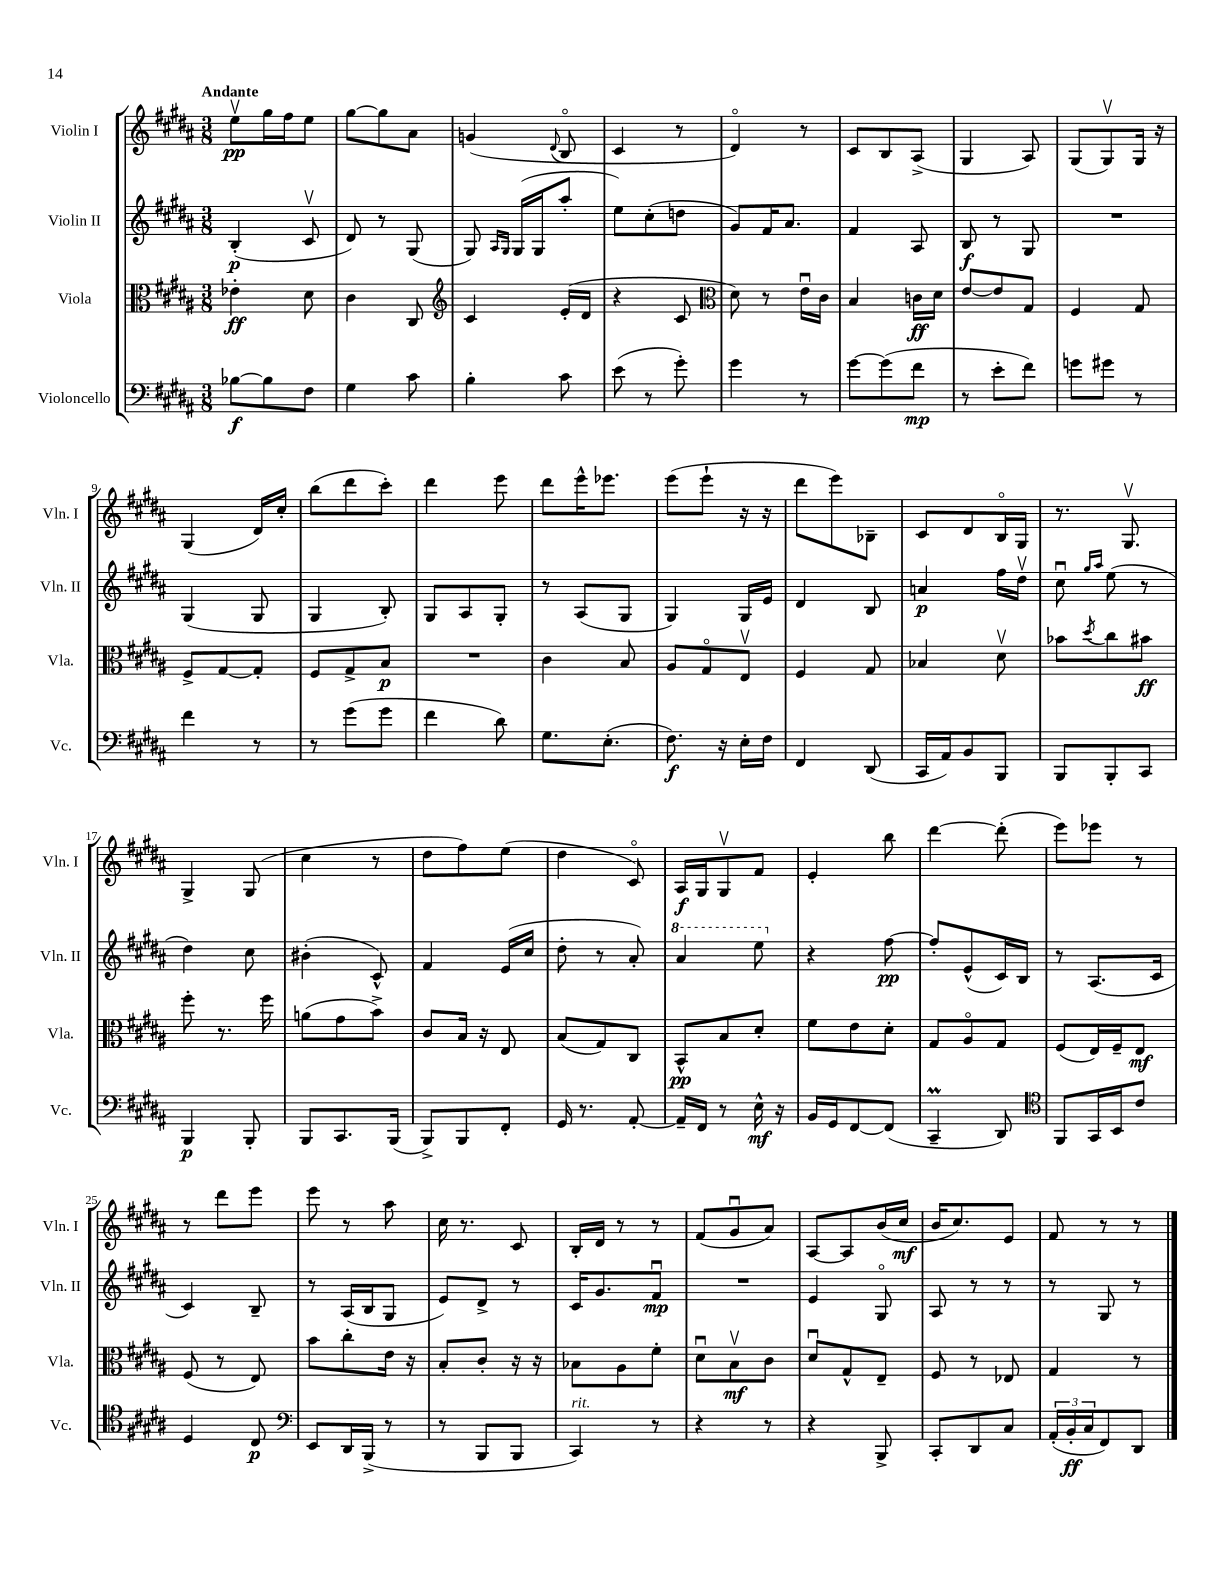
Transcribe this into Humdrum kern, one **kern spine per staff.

**kern	**dynam	**kern	**dynam	**kern	**dynam	**kern	**dynam
*part4	*part4	*part3	*part3	*part2	*part2	*part1	*part1
*staff4	*staff4	*staff3	*staff3	*staff2	*staff2	*staff1	*staff1
*I"Violoncello	*	*I"Viola	*	*I"Violin II	*	*I"Violin I	*
*I'Vc.	*	*I'Vla.	*	*I'Vln. II	*	*I'Vln. I	*
*clefF4	*	*clefC3	*	*clefG2	*	*clefG2	*
*k[f#c#g#d#a#]	*	*k[f#c#g#d#a#]	*	*k[f#c#g#d#a#]	*	*k[f#c#g#d#a#]	*
*M3/8	*	*M3/8	*	*M3/8	*	*M3/8	*
=1	=1	=1	=1	=1	=1	=1	=1
!	!	!	!	!	!	!LO:TX:a:B:t=Andante	!
[8B-X\L	f	4e-X'\	ff	(4B'/	p	8eev\L	pp
8B-\]	.	.	.	.	.	16gg#\L	.
.	.	.	.	.	.	16ff#\J	.
8F#\J	.	8d#\	.	8c#v/	.	8ee\J	.
=2	=2	=2	=2	=2	=2	=2	=2
4G#\	.	4c#\	.	8d#/)	.	[8gg#\L	.
.	.	.	.	8r	.	8gg#\]	.
8c#\	.	8C#/	.	(8G#/	.	8a#\J	.
=3	=3	=3	=3	=3	=3	=3	=3
*	*	*clefG2	*	*	*	*	*
4B'\	.	4c#/	.	8G#/)	.	(4gn/	.
.	.	.	.	16qqA#/LL	.	.	.
.	.	.	.	16qqG#/JJ	.	.	.
.	.	.	.	(16G#/LL	.	.	.
.	.	.	.	16G#/J	.	.	.
.	.	.	.	.	.	8qqd#/	.
8c#\	.	(16e'/LL	.	8aa#'/J	.	8B/	.
.	.	16d#/JJ	.	.	.	.	.
=4	=4	=4	=4	=4	=4	=4	=4
(8e\	.	4r	.	8ee\L)	.	4c#/	.
8r	.	.	.	(8cc#'\	.	.	.
8g#'\)	.	8c#/	.	8ddn\J	.	8r	.
=5	=5	=5	=5	=5	=5	=5	=5
*	*	*clefC3	*	*	*	*	*
4g#\	.	8d#\)	.	8g#/L)	.	4d#/)	.
.	.	8r	.	16f#/K	.	.	.
.	.	.	.	8.a#/J	.	.	.
8r	.	16eu\LL	.	.	.	8r	.
.	.	16c#\JJ	.	.	.	.	.
=6	=6	=6	=6	=6	=6	=6	=6
[8g#\L	.	4B/	.	4f#/	.	8c#/L	.
(8g#\]	.	.	.	.	.	8B/	.
8f#\J	mp	16cn\LL	ff	8A#/	.	(8A#^/J	.
.	.	16d#\JJ	.	.	.	.	.
=7	=7	=7	=7	=7	=7	=7	=7
8r	.	[8e/L	.	8B/	f	4G#/	.
8e'\L	.	8e/]	.	8r	.	.	.
8f#\J)	.	8G#/J	.	8G#/	.	8A#/)	.
=8	=8	=8	=8	=8	=8	=8	=8
8gn\L	.	4F#/	.	4.r	.	(8G#/L	.
8g#X\J	.	.	.	.	.	8G#v/)	.
8r	.	8G#/	.	.	.	16G#/Jk	.
.	.	.	.	.	.	16r	.
!!LO:LB:g=z
=9	=9	=9	=9	=9	=9	=9	=9
4f#\	.	8F#^/L	.	(4G#/	.	(4G#/	.
.	.	[8G#/	.	.	.	.	.
8r	.	8G#'/J]	.	8G#/	.	16d#/LL)	.
.	.	.	.	.	.	16cc#'/JJ	.
=10	=10	=10	=10	=10	=10	=10	=10
8r	.	8F#/L	.	4G#/	.	(8bb\L	.
(8g#\L	.	8G#^/	.	.	.	8ddd#\	.
8g#\J	.	8B/J	p	8B'/)	.	8ccc#'\J)	.
=11	=11	=11	=11	=11	=11	=11	=11
4f#\	.	4.r	.	8G#/L	.	4ddd#\	.
.	.	.	.	8A#/	.	.	.
8d#\)	.	.	.	8G#'/J	.	8eee\	.
=12	=12	=12	=12	=12	=12	=12	=12
8.G#\L	.	4c#\	.	8r	.	8ddd#\L	.
.	.	.	.	(8A#/L	.	16eee^^\K	.
(8.E'\J	.	.	.	.	.	8.eee-X\J	.
.	.	8B/	.	8G#/J	.	.	.
=13	=13	=13	=13	=13	=13	=13	=13
8.F#\)	f	8A#/L	.	4G#/)	.	(8eee\L	.
.	.	8G#/	.	.	.	8eee`\J	.
16r	.	.	.	.	.	.	.
16E'\LL	.	8Ev/J	.	16G#/LL	.	16r	.
16F#\JJ	.	.	.	16e/JJ	.	16r	.
=14	=14	=14	=14	=14	=14	=14	=14
4FF#/	.	4F#/	.	4d#/	.	8ddd#\L	.
.	.	.	.	.	.	8eee\)	.
(8DD#/	.	8G#/	.	8B/	.	8B-X~\J	.
=15	=15	=15	=15	=15	=15	=15	=15
16CC#/LL	.	4B-X/	.	4an/	p	8c#/L	.
16AA#/J)	.	.	.	.	.	.	.
8BB/	.	.	.	.	.	8d#/	.
8BBB/J	.	8d#v\	.	16ff#\LL	.	16B/L	.
.	.	.	.	16dd#v\JJ	.	16G#/JJ	.
=16	=16	=16	=16	=16	=16	=16	=16
8BBB/L	.	8b-X\L	.	8cc#u\	.	8.r	.
.	.	.	.	16qqgg#/LL	.	.	.
.	.	8qdd#/	.	16qqaa#/JJ	.	.	.
8BBB'/	.	8cc#\	.	(8ee\	.	.	.
.	.	.	.	.	.	8.G#v/	.
8CC#/J	.	8b#X\J	ff	8r	.	.	.
!!LO:LB:g=z
=17	=17	=17	=17	=17	=17	=17	=17
4BBB/	p	8ff#'\	.	4dd#\)	.	4G#^/	.
.	.	8.r	.	.	.	.	.
8BBB'/	.	.	.	8cc#\	.	(8G#/	.
.	.	16ff#\	.	.	.	.	.
=18	=18	=18	=18	=18	=18	=18	=18
8BBB/L	.	(8an\L	.	(4b#X'\	.	4cc#\	.
8.CC#/	.	8g#\	.	.	.	.	.
.	.	8b^\J)	.	8c#^^/)	.	8r	.
(16BBB/Jk	.	.	.	.	.	.	.
=19	=19	=19	=19	=19	=19	=19	=19
8BBB^/L)	.	8c#/L	.	4f#/	.	8dd#\L	.
8BBB/	.	16B/Jk	.	.	.	8ff#\)	.
.	.	16r	.	.	.	.	.
8FF#'/J	.	8E/	.	(16e/LL	.	(8ee\J	.
.	.	.	.	16cc#/JJ	.	.	.
=20	=20	=20	=20	=20	=20	=20	=20
16GG#/	.	(8B/L	.	8dd#'\	.	4dd#\	.
8.r	.	.	.	.	.	.	.
.	.	8G#/)	.	8r	.	.	.
[8AA#'/	.	8C#/J	.	8a#'/)	.	8c#/)	.
=21	=21	=21	=21	=21	=21	=21	=21
*	*	*	*	*8va	*	*	*
16AA#~/LL]	.	8BB^^/L	pp	4aa#/	.	16A#/LL	f
16FF#/JJ	.	.	.	.	.	16G#/J	.
8r	.	8B/	.	.	.	8G#v/	.
16E^^\	mf	8d#'/J	.	8eee\	.	8f#/J	.
16r	.	.	.	.	.	.	.
=22	=22	=22	=22	=22	=22	=22	=22
*	*	*	*	*X8va	*	*	*
16BB/LL	.	8f#\L	.	4r	.	4e'/	.
16GG#/J	.	.	.	.	.	.	.
[8FF#/	.	8e\	.	.	.	.	.
(8FF#/J]	.	8d#'\J	.	[8ff#\	pp	8bb\	.
=23	=23	=23	=23	=23	=23	=23	=23
4CC#M~/	.	8G#/L	.	8ff#'/L]	.	[4ddd#\	.
.	.	8A#/	.	(8e^^/	.	.	.
8DD#/)	.	8G#/J	.	16c#/L)	.	(8ddd#'\]	.
.	.	.	.	16B/JJ	.	.	.
=24	=24	=24	=24	=24	=24	=24	=24
*clefC4	*	*	*	*	*	*	*
8FF#/L	.	(8F#/L	.	8r	.	8eee\L)	.
16GG#/L	.	16E/L)	.	(8.A#/L	.	8eee-X\J	.
16BB/J	.	16F#~/J	.	.	.	.	.
8c#/J	.	8E/J	mf	.	.	8r	.
.	.	.	.	16c#/Jk	.	.	.
!!LO:LB:g=z
=25	=25	=25	=25	=25	=25	=25	=25
4D#/	.	(8F#/	.	4c#/)	.	8r	.
.	.	8r	.	.	.	8ddd#\L	.
8C#/	p	8E/)	.	8B~/	.	8eee\J	.
=26	=26	=26	=26	=26	=26	=26	=26
*clefF4	*	*	*	*	*	*	*
8EE/L	.	8b\L	.	8r	.	8eee\	.
16DD#/L	.	8cc#'\	.	(16A#/LL	.	8r	.
(16BBB^/JJ	.	.	.	16B/J	.	.	.
8r	.	16e\Jk	.	8G#/J	.	8aa#\	.
.	.	16r	.	.	.	.	.
=27	=27	=27	=27	=27	=27	=27	=27
8r	.	8B'/L	.	8e/L)	.	16cc#\	.
.	.	.	.	.	.	8.r	.
8BBB/L	.	8c#'/J	.	8d#^/J	.	.	.
8BBB/J	.	16r	.	8r	.	8c#/	.
.	.	16r	.	.	.	.	.
=28	=28	=28	=28	=28	=28	=28	=28
!LO:TX:a:i:t=rit.	!	!	!	!	!	!	!
4CC#/)	.	8B-X\L	.	16c#/KL	.	16B'/LL	.
.	.	.	.	8.g#/	.	16d#/JJ	.
.	.	8A#\	.	.	.	8r	.
8r	.	8f#'\J	.	8f#u/J	mp	8r	.
=29	=29	=29	=29	=29	=29	=29	=29
4r	.	8d#u\L	.	4.r	.	(8f#/L	.
.	.	8Bv\	mf	.	.	8g#u/	.
8r	.	8c#\J	.	.	.	8a#/J)	.
=30	=30	=30	=30	=30	=30	=30	=30
4r	.	8d#u/L	.	4e/	.	[8A#/L	.
.	.	8G#^^/	.	.	.	8A#/]	.
8BBB^/	.	8E~/J	.	8G#/	.	(16b/L	.
.	.	.	.	.	.	16cc#/JJ	mf
=31	=31	=31	=31	=31	=31	=31	=31
8CC#'/L	.	8F#/	.	8A#/	.	16b/KL	.
.	.	.	.	.	.	8.cc#/)	.
8DD#/	.	8r	.	8r	.	.	.
8C#/J	.	8E-X/	.	8r	.	8e/J	.
=32	=32	=32	=32	=32	=32	=32	=32
(24AA#'/LL	.	4G#/	.	8r	.	8f#/	.
24BB'/	ff	.	.	.	.	.	.
24C#/J	.	.	.	.	.	.	.
8FF#/)	.	.	.	8G#/	.	8r	.
8DD#/J	.	8r	.	8r	.	8r	.
==	==	==	==	==	==	==	==
*-	*-	*-	*-	*-	*-	*-	*-
